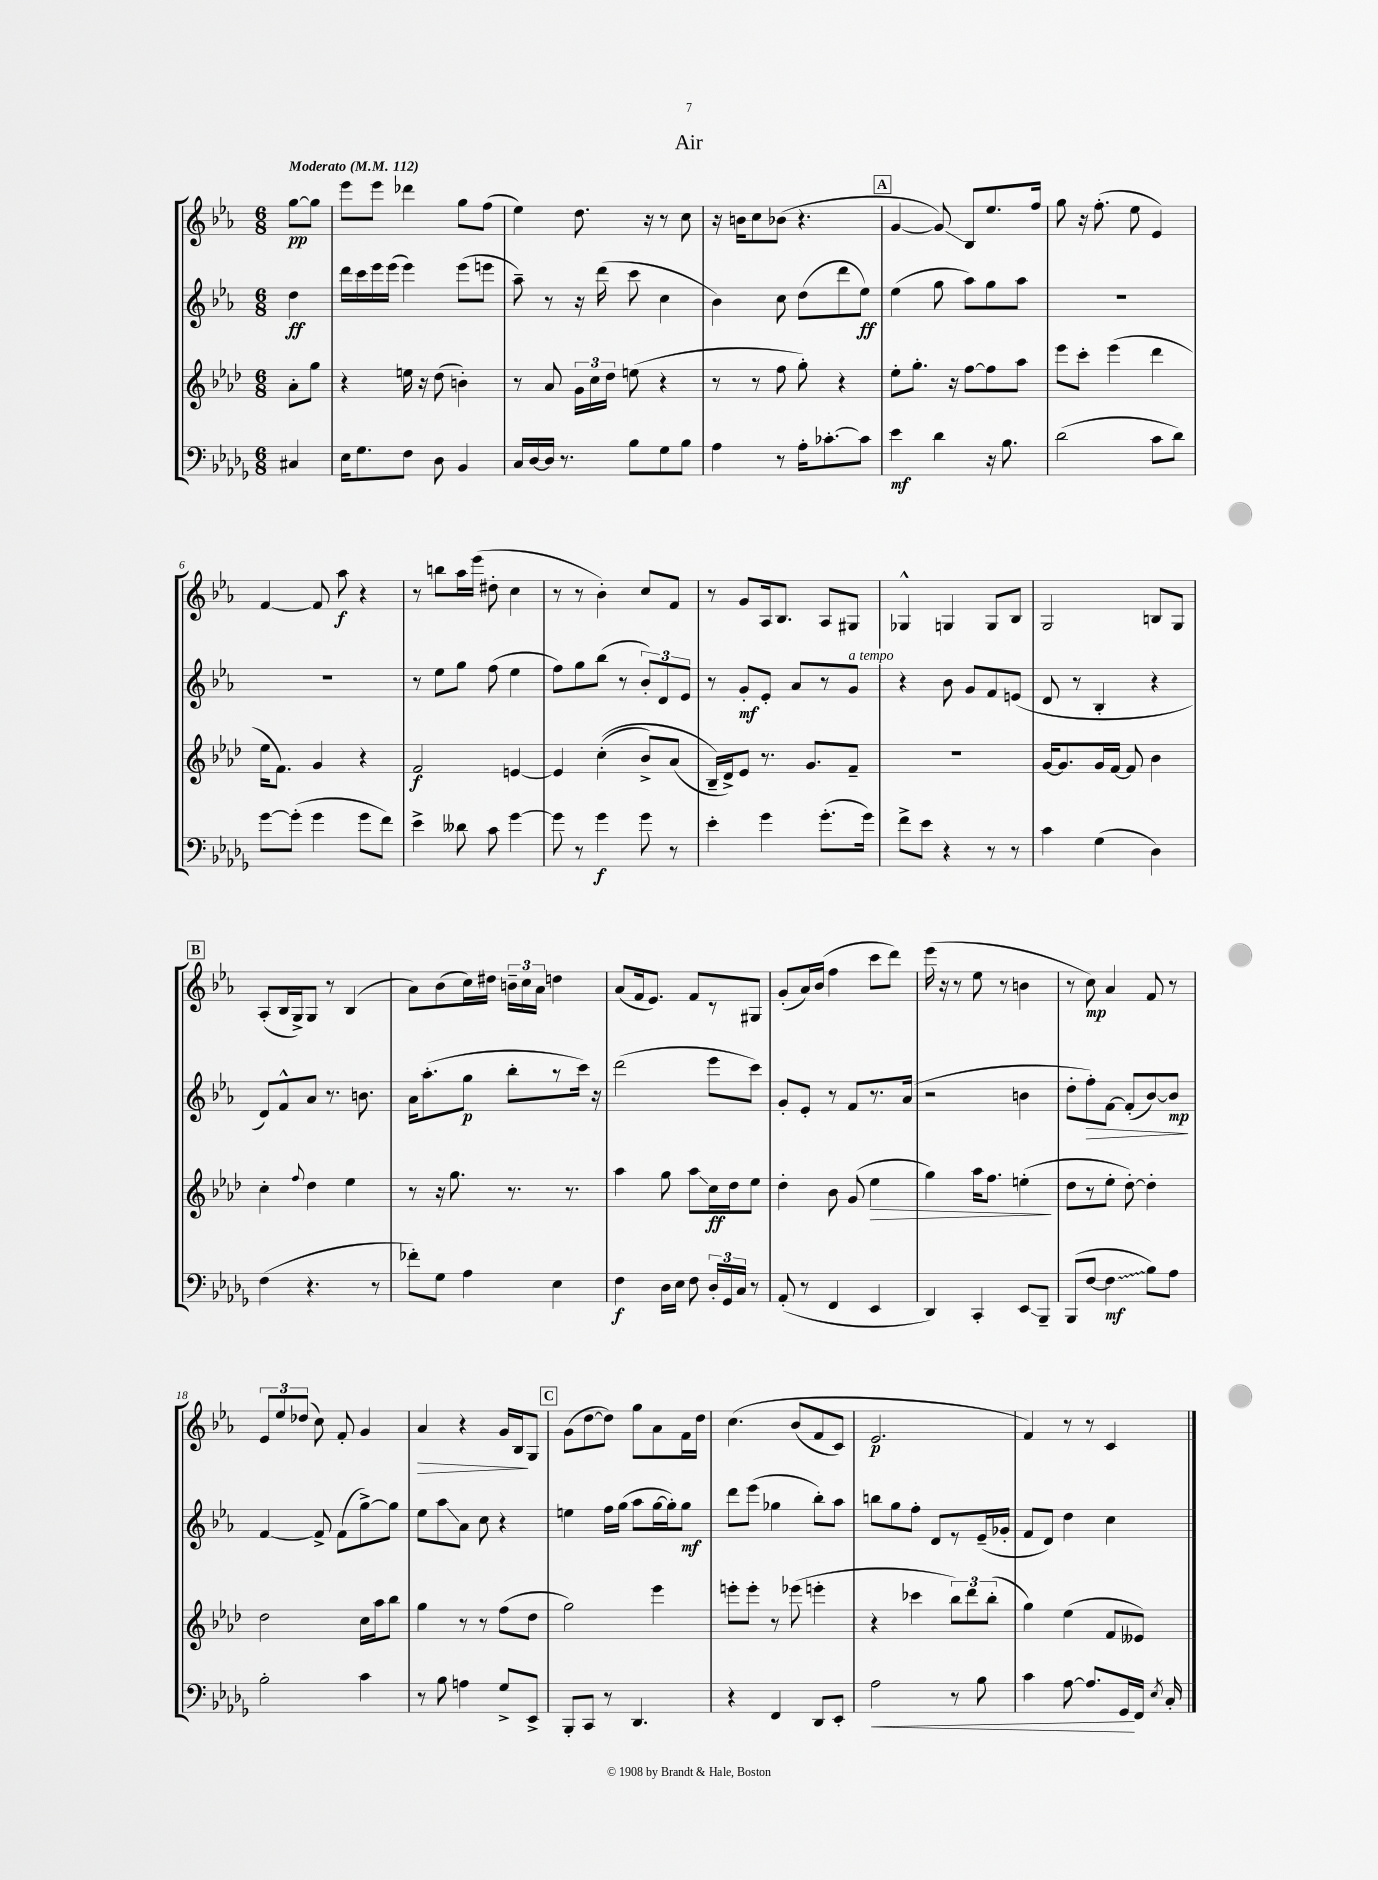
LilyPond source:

\header { title = "Air" }
<<
\new StaffGroup <<
\new Staff = "s0" {
    \clef treble \key ees \major \numericTimeSignature \time 6/8 \partial 4 \tempo "Moderato" 4 = 112
    \autoBeamOff g''8[~\pp g''8] |
    ees'''8[ ees'''8] des'''4 g''8[ f''8]( |
    ees''4) d''8. r16 r8 c''8 |
    r16 b'16[ c''8 bes'8]( r4. |
    \mark \markup { \box "A" } g'4~ g'8\glissando) bes8[ ees''8. f''16] |
    g''8 r16 f''8.-.( ees''8 ees'4) |
    f'4~ f'8 aes''8\f r4 |
    r8 b''8[ aes''16 ees'''16]( dis''8-. c''4 |
    r8 r8 bes'4-.) c''8[ f'8] |
    r8 g'8[ aes16 bes8.] aes8[ gis8] |
    ges4-^ g4 g8[ bes8] |
    g2 b8[ g8] |
    \mark \markup { \box "B" } aes8[-.( bes16 g16->) g8] r8 bes4( |
    aes'8[) bes'8( c''16) dis''16] \tuplet 3/2 { b'16[-- c''16 aes'16] } d''4 |
    aes'8[( f'16 ees'8.]) f'8[ r8 gis8] |
    g'8[-.( aes'16) bes'16]( f''4 c'''8[ d'''8]) |
    ees'''16( r16 r8 ees''8 r8 b'4 |
    r8 c''8\mp) aes'4 f'8 r8 |
    \tuplet 3/2 { ees'8[ ees''8 des''8]( } c''8) f'8-. g'4 |
    aes'4\> r4 g'16[ bes16\! g8] |
    \mark \markup { \box "C" } g'8[( d''8~ d''8]) g''8[ aes'8 f'16 d''16] |
    c''4.\( bes'8[( f'8 c'8]) |
    ees'2.\p |
    f'4\) r8 r8 c'4 \bar "|." |
}
\new Staff = "s1" {
    \clef treble \key ees \major \numericTimeSignature \time 6/8 \partial 4
    \autoBeamOff d''4\ff |
    d'''16[ c'''16 ees'''16 ees'''16]( ees'''4) ees'''8[( e'''8] |
    aes''8--) r8 r16 d'''16( c'''8 c''4 |
    bes'4) c''8 d''8[( d'''8 ees''8]\ff) |
    \mark \markup { \box "A" } ees''4( g''8 aes''8[) g''8 aes''8] |
    R2. |
    R2. |
    r8 ees''8[ g''8] f''8( ees''4 |
    f''8[) g''8 bes''8]( r8 \tuplet 3/2 { bes'8[-.) d'8 ees'8] } |
    r8 g'8[-.\mf ees'8]-. aes'8[ r8 g'8]^\markup { \italic "a tempo" } |
    r4 bes'8 g'8[ f'8 e'8]( |
    d'8 r8 bes4-. r4 |
    \mark \markup { \box "B" } d'8[) f'8-^ aes'8] r8. b'8. |
    aes'16[ aes''8.-.( g''8]\p bes''8[-. r8 c'''16]) r16 |
    d'''2( ees'''8[ c'''8]) |
    g'8[-. ees'8]-. r8 f'8[ r8. aes'16]( |
    r2 b'4 |
    d''8[-. f''8-.\>) f'8]~ f'8[-.( bes'8~) bes'8]\mp\! |
    f'4~ f'8-> f'8[( g''8~->) g''8] |
    ees''8[ aes''8\glissando aes'8] c''8 r4 |
    \mark \markup { \box "C" } e''4 f''16[ g''16]( aes''8[ g''16~ g''16-.) g''8]\mf |
    d'''8[ ees'''8]( ges''4 bes''8[-.) aes''8] |
    b''8[ g''8 f''8]-. d'8[ r8 ees'16--( ges'16]-. |
    f'8[ d'8]) d''4 c''4 \bar "|." |
}
\new Staff = "s2" {
    \clef treble \key aes \major \numericTimeSignature \time 6/8 \partial 4
    \autoBeamOff aes'8[-. g''8] |
    r4 e''16 r16 des''8( b'4-.) |
    r8 aes'8 \tuplet 3/2 { g'16[ c''16 des''16] } e''8( r4 |
    r8 r8 f''8 g''8-.) r4 |
    \mark \markup { \box "A" } ees''8[-. g''8.]-. r16 f''8[~ f''8 aes''8] |
    ees'''8[ c'''8]-. ees'''4( des'''4 |
    ees''16[ f'8.]) g'4 r4 |
    f'2\f e'4~ |
    e'4 c''4-.(\( bes'8[->) aes'8]( |
    bes16[--\) des'16->) ees'8] r8. g'8.[ f'8]-- |
    R2. |
    g'16[~ g'8. g'16 f'16]~ f'8 bes'4 |
    \mark \markup { \box "B" } c''4-. \appoggiatura { f''8 } des''4 ees''4 |
    r8 r16 g''8. r8. r8. |
    aes''4 g''8 aes''8[\glissando c''16\ff des''16 ees''8] |
    des''4-. bes'8 g'8( ees''4\> |
    g''4) aes''16[ f''8.] e''4-.\!( |
    des''8[ r8 ees''8]-. des''8~-.) des''4-. |
    des''2 c''16[ aes''16 bes''8] |
    g''4 r8 r8 f''8[( des''8] |
    \mark \markup { \box "C" } g''2) ees'''4 |
    e'''8[-. e'''8]-. r8 ees'''8( e'''4-. |
    r4 ces'''4 \tuplet 3/2 { bes''8[) des'''8 bes''8]-.( } |
    g''4) ees''4( f'8[ eeses'8]) \bar "|." |
}
\new Staff = "s3" {
    \clef bass \key des \major \numericTimeSignature \time 6/8 \partial 4
    \autoBeamOff cis4 |
    ees16[ ges8. f8] des8 bes,4 |
    c16[ des16~ des16] r8. bes8[ ges8 bes8] |
    aes4 r8 aes16[-. ces'8.~-. ces'8] |
    \mark \markup { \box "A" } ees'4\mf des'4 r16 bes8. |
    des'2( c'8[ des'8]) |
    ges'8[~ ges'8]-.( ges'4 ges'8[ f'8]) |
    ees'4-> deses'8 c'8 ges'4~ |
    ges'8 r8 ges'4\f ges'8 r8 |
    ees'4-. ges'4 ges'8.[-.( ges'16]) |
    f'8[-> ees'8] r4 r8 r8 |
    c'4 ges4( des4) |
    \mark \markup { \box "B" } f4( r4. r8 |
    fes'8[-.) ges8] aes4 ees4 |
    f4\f des16[ ees16] f8 \tuplet 3/2 { des16[-. ges,16 c16] } r8 |
    aes,8-.( r8 f,4 ees,4 |
    des,4) c,4-. ees,8[\glissando bes,,8]-- |
    bes,,8[( f8]~ \once \override Glissando.style = #'zigzag f4\glissando\mf bes8[) aes8] |
    bes2-. c'4 |
    r8 bes8 a4 ges8[-> ees,8]-> |
    \mark \markup { \box "C" } bes,,8[-. c,8] r8 des,4. |
    r4 f,4 des,8[ ees,8]-. |
    aes2\< r8 bes8 |
    c'4 aes8~ aes8.[ ges,16\! f,16] \acciaccatura { ees8 } c16-. \bar "|." |
}
>>
>>
